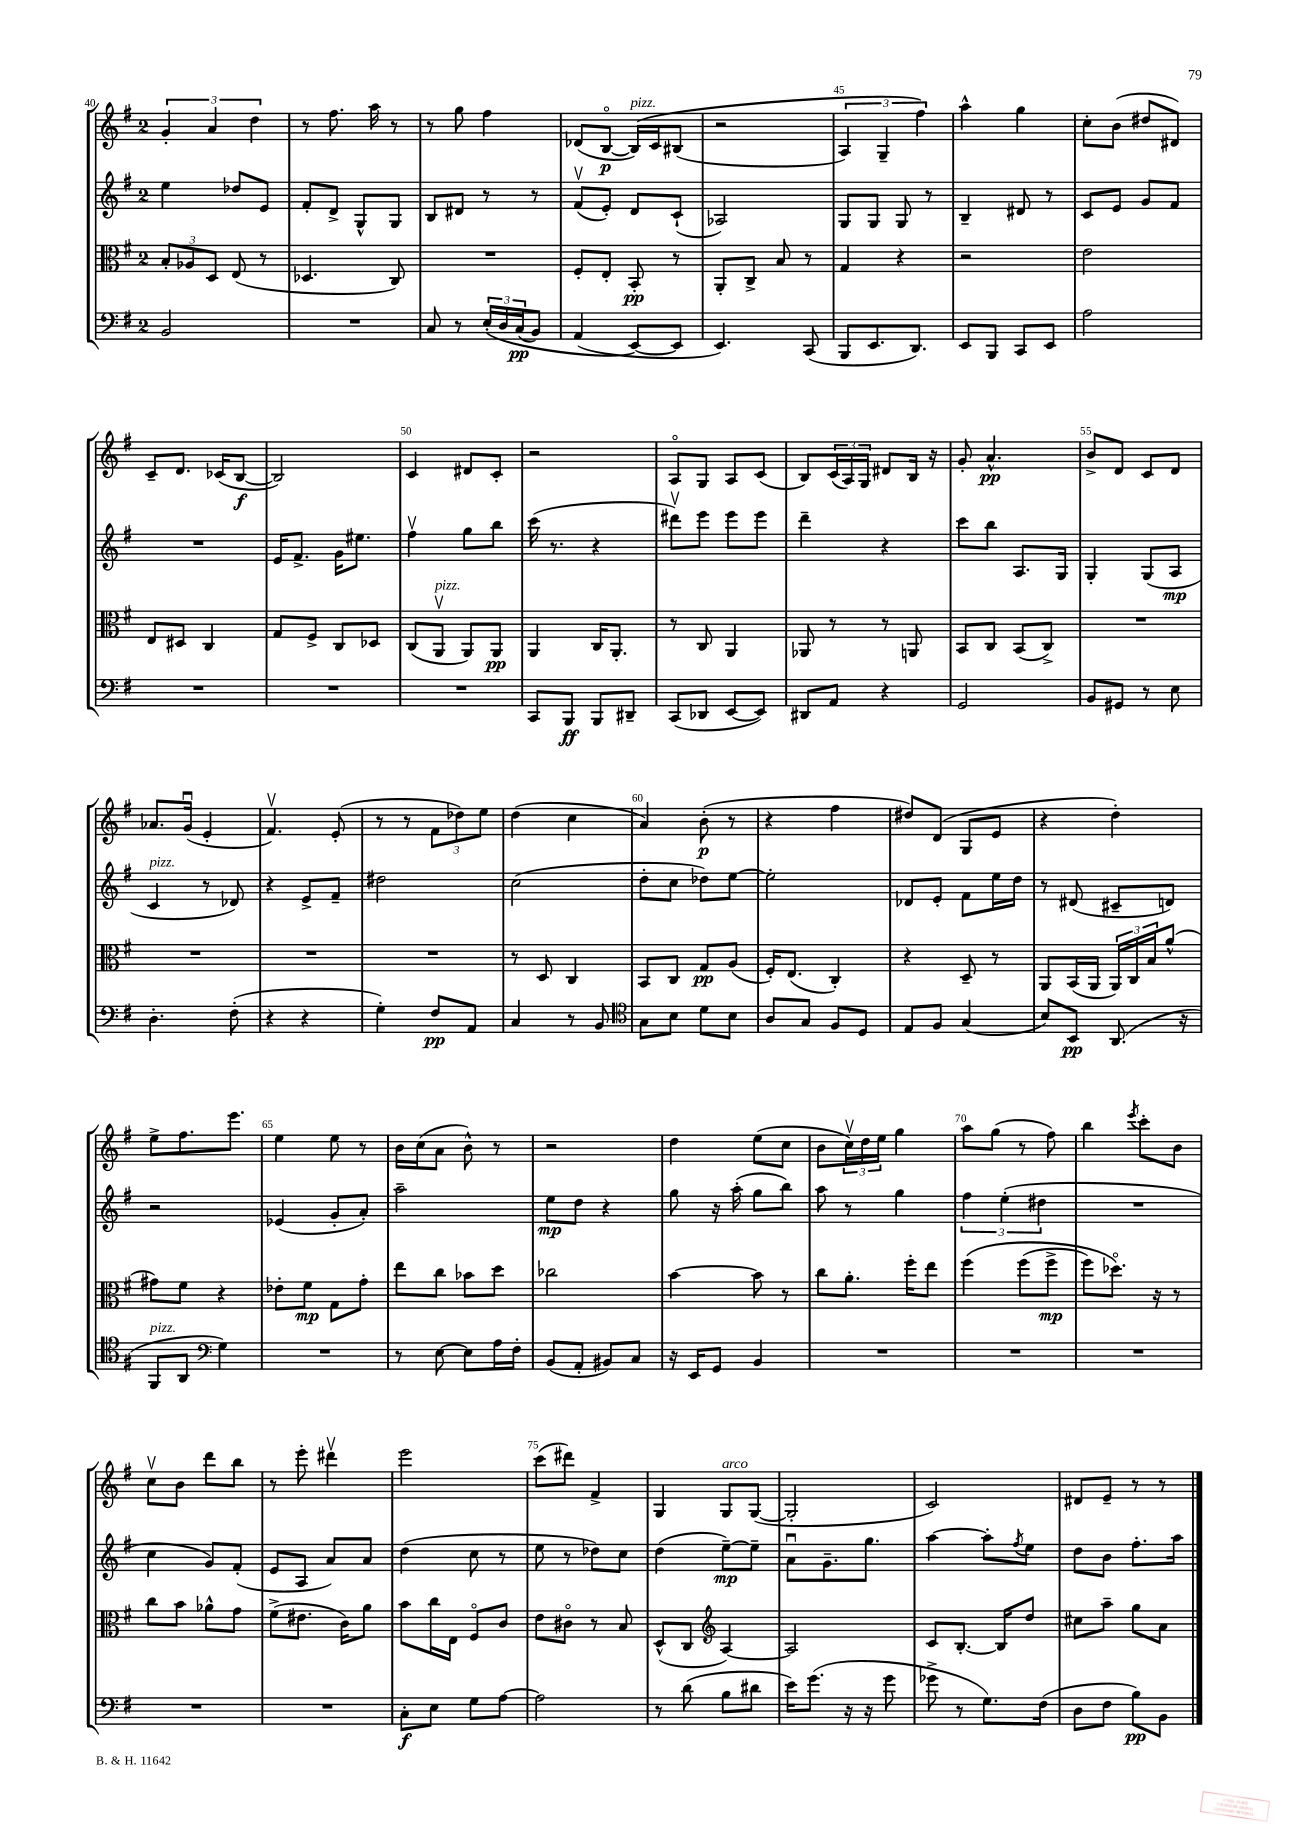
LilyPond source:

<<
\new StaffGroup <<
\new Staff = "s0" {
    \clef treble \key g \major \once \override Staff.TimeSignature.style = #'single-digit \time 2/4
    \tuplet 3/2 { g'4-. a'4 d''4 } |
    r8 fis''8. a''16 r8 |
    r8 g''8 fis''4 |
    des'8( b8~\flageolet\p b16^\markup { \italic "pizz." })\( c'16 bis8( |
    r2 |
    \tuplet 3/2 { a4) g4-- fis''4\) } |
    a''4-^ g''4 |
    c''8-. b'8( dis''8 dis'8) |
    c'8-- d'8. ces'16( b8~\f |
    b2) |
    c'4 dis'8 c'8-. |
    r2 |
    a8\flageolet g8 a8 c'8( |
    b8) \tuplet 3/2 { c'16( a16) g16 } dis'8 b16 r16 |
    g'8-. a'4.-^\pp |
    b'8-> d'8 c'8 d'8 |
    aes'8. g'16\downbow( e'4-. |
    fis'4.\upbow) e'8-.( |
    r8 r8 \tuplet 3/2 { fis'8 des''8) e''8 } |
    d''4( c''4 |
    a'4) b'8-.\p( r8 |
    r4 fis''4 |
    dis''8) d'8( g8 e'8 |
    r4 d''4-.) |
    e''8-> fis''8. e'''8. |
    e''4 e''8 r8 |
    b'16 c''16( a'8 b'8-^) r8 |
    r2 |
    d''4 e''8( c''8 |
    b'8 \tuplet 3/2 { c''16\upbow) d''16 e''16 } g''4 |
    a''8 g''8( r8 fis''8) |
    b''4 \acciaccatura { e'''8 } c'''8-. b'8 |
    c''8\upbow b'8 d'''8 b''8 |
    r8 e'''8-. dis'''4\upbow |
    e'''2 |
    c'''8( dis'''8) fis'4-> |
    g4 g8^\markup { \italic "arco" } g8~( |
    g2-. |
    c'2) |
    dis'8 e'8-- r8 r8 \bar "|." |
}
\new Staff = "s1" {
    \clef treble \key g \major \once \override Staff.TimeSignature.style = #'single-digit \time 2/4
    e''4 des''8 e'8 |
    fis'8-. d'8-> g8-^ g8 |
    b8 dis'8 r8 r8 |
    fis'8\upbow( e'8-.) d'8 c'8-!( |
    aes2) |
    g8 g8 g8 r8 |
    b4-- dis'8 r8 |
    c'8 e'8 g'8 fis'8 |
    R2 |
    e'16 fis'8.-> g'16 eis''8. |
    fis''4\upbow g''8 b''8 |
    c'''16( r8. r4 |
    dis'''8\upbow) e'''8 e'''8 e'''8 |
    d'''4-- r4 |
    c'''8 b''8 a8. g16 |
    g4-. g8( a8\mp |
    c'4^\markup { \italic "pizz." } r8 des'8) |
    r4 e'8-> fis'8-- |
    dis''2 |
    c''2( |
    d''8-. c''8 des''8) e''8~ |
    e''2-. |
    des'8 e'8-. fis'8 e''16 d''16 |
    r8 dis'8( cis'8-- d'8) |
    r2 |
    ees'4( g'8-. a'8-.) |
    a''2-- |
    e''8\mp d''8 r4 |
    g''8 r16 a''16-.( g''8 b''8) |
    a''8 r8 g''4 |
    \tuplet 3/2 { fis''4 e''4-.( dis''4 } |
    R2 |
    c''4 g'8) fis'8-.( |
    e'8 a8 a'8) a'8 |
    d''4( c''8 r8 |
    e''8 r8 des''8) c''8 |
    d''4( e''8~--\mp) e''8-- |
    a'8\downbow g'8.-- g''8. |
    a''4~ a''8-. \acciaccatura { fis''8 } e''8 |
    d''8 b'8 fis''8.-. a''16 \bar "|." |
}
\new Staff = "s2" {
    \clef alto \key g \major \once \override Staff.TimeSignature.style = #'single-digit \time 2/4
    \tuplet 3/2 { b8-. aes8 d8 } e8( r8 |
    des4. c8) |
    R2 |
    fis8-. e8-. b,8-.\pp r8 |
    a,8-. c8-> b8 r8 |
    g4 r4 |
    r2 |
    e'2 |
    e8 dis8 c4 |
    g8 fis8-> c8 des8 |
    c8( a,8\upbow^\markup { \italic "pizz." } a,8) a,8\pp |
    a,4 c16 a,8.-. |
    r8 c8 a,4 |
    aes,8 r8 r8 a,8 |
    b,8 c8 b,8( c8->) |
    R2 |
    R2 |
    R2 |
    R2 |
    r8 d8 c4 |
    b,8 c8 g8\pp a8( |
    fis16-.) e8.( c4-.) |
    r4 d8-- r8 |
    a,8 b,16( a,16 \tuplet 3/2 { a,16) c16 b16 } a'8-^( |
    gis'8) fis'8 r4 |
    ees'8-. fis'8\mp g8 g'8-. |
    e''8 c''8 bes'8 d''8 |
    ces''2 |
    b'4~ b'8 r8 |
    c''8 a'8.-. fis''16-. e''8 |
    fis''4\( fis''8( fis''8->\mp |
    fis''8) des''8.\flageolet\) r16 r8 |
    c''8 b'8 aes'8-^ g'8 |
    fis'8->( eis'8. c'16) a'8 |
    b'8 c''16 e16 fis8\flageolet c'8 |
    e'8 cis'8\flageolet r8 b8 |
    d8-^( c8 \clef treble a4~) |
    a2 |
    c'8 b8.~-. b16 d''8 |
    cis''8 a''8-- g''8 a'8 \bar "|." |
}
\new Staff = "s3" {
    \clef bass \key g \major \once \override Staff.TimeSignature.style = #'single-digit \time 2/4
    b,2 |
    R2 |
    c8 r8 \tuplet 3/2 { e16-.\( d16 c16\pp( } b,8) |
    a,4( e,8~\) e,8 |
    e,4.) c,8( |
    b,,8 e,8. d,8.) |
    e,8 b,,8 c,8 e,8 |
    a2 |
    R2 |
    R2 |
    R2 |
    c,8 b,,8\ff b,,8 dis,8-- |
    c,8( des,8 e,8~ e,8) |
    dis,8 a,8 r4 |
    g,2 |
    b,8 gis,8 r8 e8 |
    d4.-. fis8-.( |
    r4 r4 |
    g4-.) fis8\pp a,8 |
    c4 r8 b,8 |
    \clef tenor g8 b8 d'8 b8 |
    a8 g8 fis8 d8 |
    e8 fis8 g4( |
    b8) b,8\pp a,8.( r16 |
    fis,8^\markup { \italic "pizz." } a,8 \clef bass g4) |
    R2 |
    r8 e8~ e8 a16 fis16-. |
    b,8( a,8-. bis,8) c8 |
    r16 e,16 g,8 b,4 |
    R2 |
    R2 |
    R2 |
    R2 |
    R2 |
    c8-.\f e8 g8 a8~ |
    a2 |
    r8 d'8( b8 dis'8 |
    e'16) g'8.( r16 r16 g'8 |
    ges'8-> r8 g8.) fis16( |
    d8 fis8 b8\pp) b,8 \bar "|." |
}
>>
>>
\layout { \context { \Score currentBarNumber = #40 \override BarNumber.break-visibility = ##(#f #t #t) barNumberVisibility = #(every-nth-bar-number-visible 5) } }
